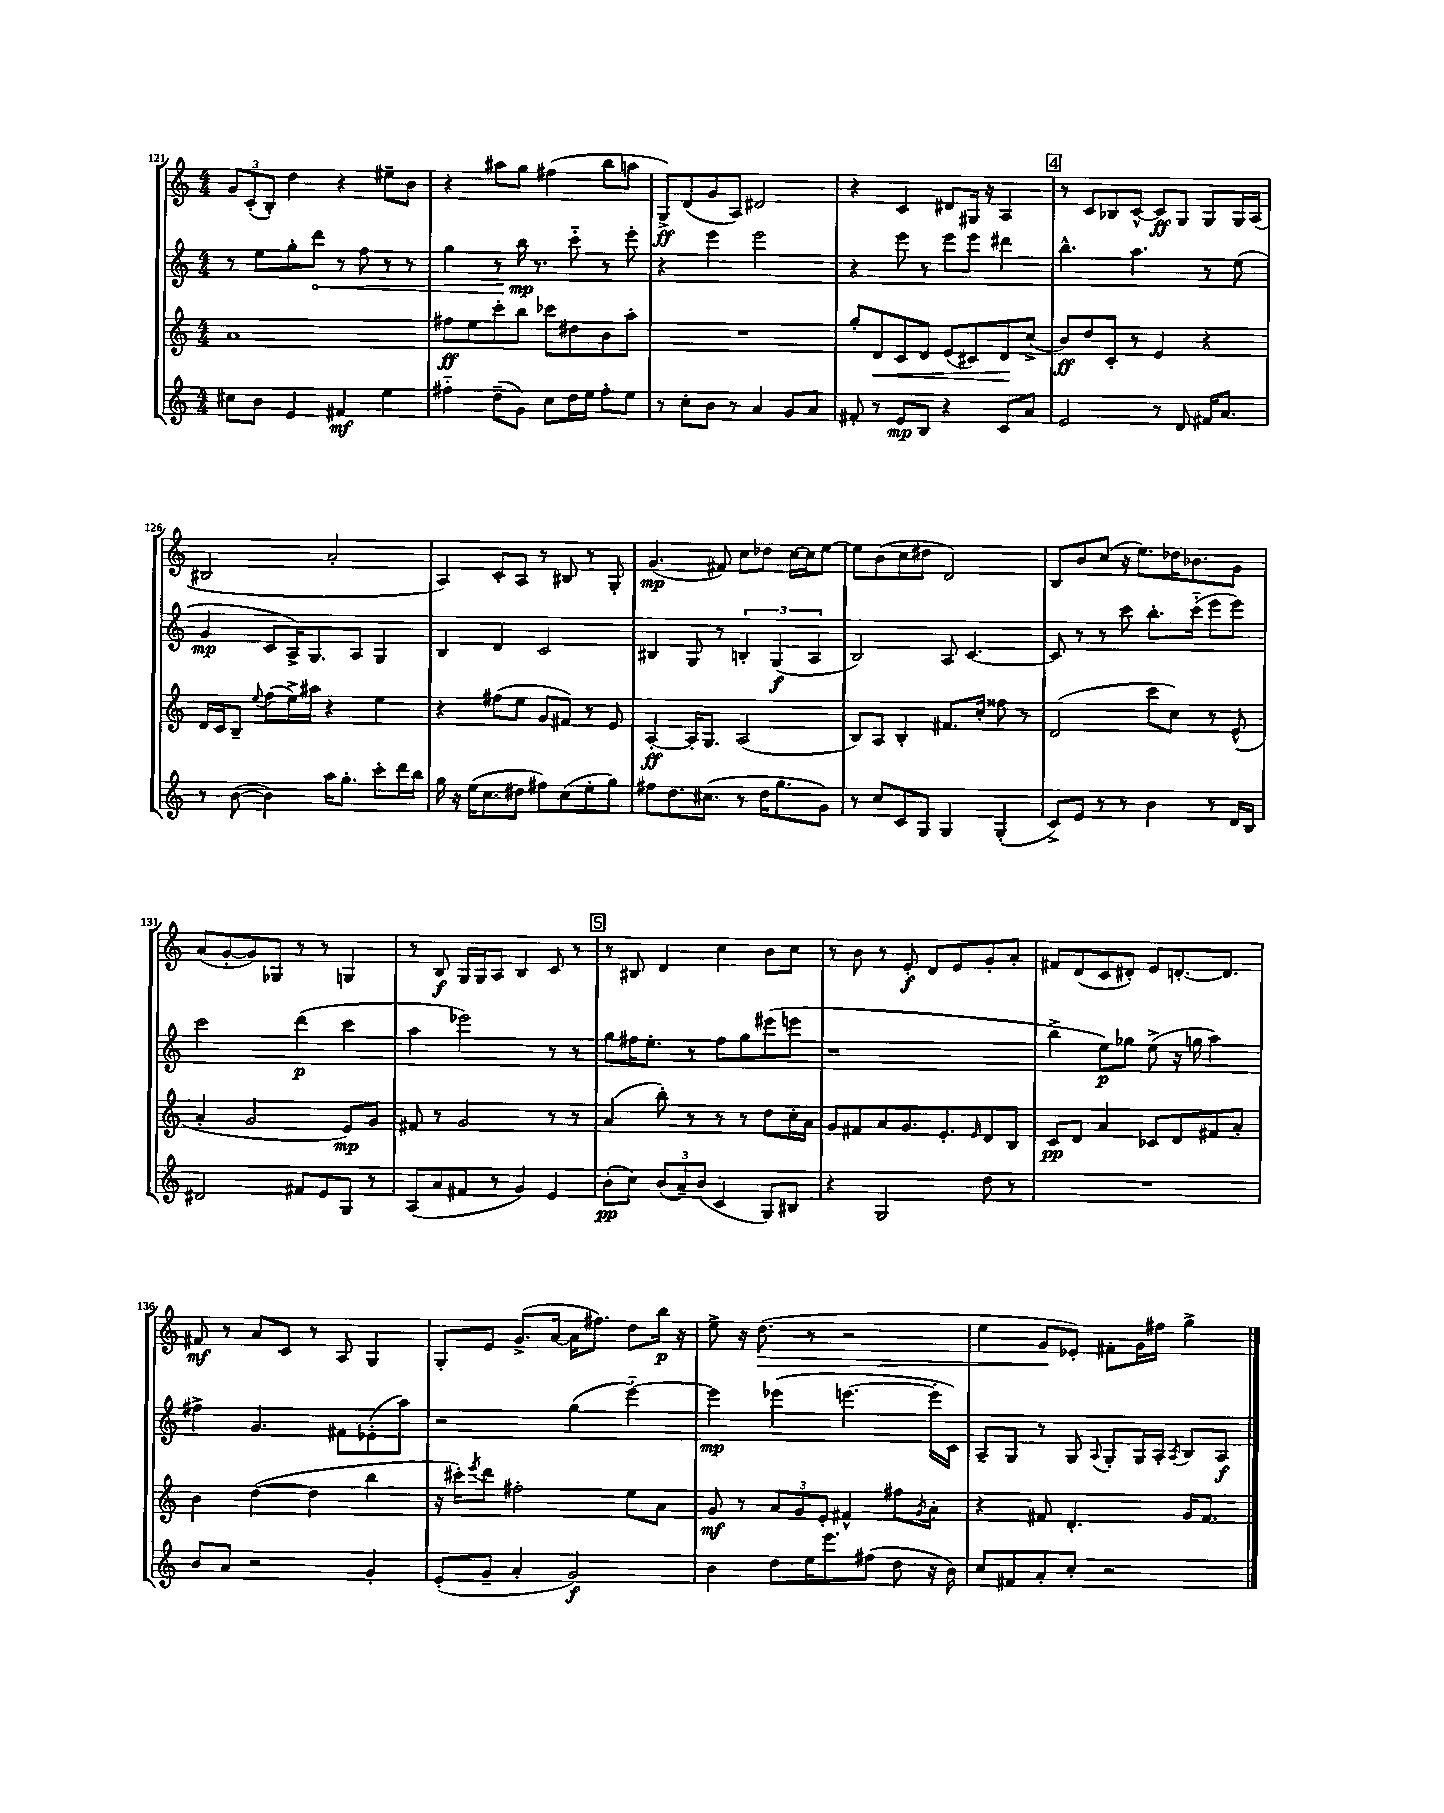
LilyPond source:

<<
\new StaffGroup <<
\new Staff = "s0" {
    \clef treble \key c \major \numericTimeSignature \time 4/4
    \tuplet 3/2 { g'8 c'8-.( b8-.) } d''4 r4 eis''8-- b'8 |
    r4 ais''8 g''8 fis''4( b''8 a''8 |
    g8->\ff) d'8( g'8 a8) dis'2 |
    r4 c'4 dis'8 gis16 r16 a4 |
    \mark \markup { \box "4" } r8 c'8 bes8 c'8~-^ c'8\ff g8 g8 g16 a16( |
    bis2 a'2-. |
    a4) c'8-. a8 r8 bis8 r8 g8-. |
    g'4.\mp( fis'8) c''8 des''8 c''16~ c''16 e''8~ |
    e''8 b'8( c''8 dis''8 d'2) |
    b8 b'8 c''8( r16 e''8.) des''16 bes'8. g'8 |
    a'8( g'8~-. g'8) ges8 r8 r8 g4 |
    r8 b8\f g16 g16 a8 b4 c'8 r8 |
    \mark \markup { \box "5" } r8 bis8 d'4 c''4 b'8 c''8 |
    r8 b'8 r8 e'8-.\f d'8 e'8 g'8-. a'8-. |
    fis'8 d'8( c'8 dis'8-.) e'8 d'8.~-. d'8. |
    fis'8\mf r8 a'8 c'8 r8 a8 g4 |
    g8-. e'8 g'8.->( a'16~ a'16 fis''8.) d''8 b''16\p r16 |
    e''8-> r16 d''8.\>( r8 r2 |
    e''4 g'8\! ees'8-.) fis'8-. g'16 fis''16 g''4-> \bar "|." |
}
\new Staff = "s1" {
    \clef treble \key c \major \numericTimeSignature \time 4/4
    r8 e''8 g''8-. \once \override Hairpin.circled-tip = ##t d'''8\< r8 f''8 r8 r8 |
    g''4 r8 b''16\mp\! r8. c'''8-_ r8 e'''8-. |
    r4 e'''4 e'''2 |
    r4 e'''8 r8 e'''8 e'''8 dis'''4 |
    \mark \markup { \box "4" } b''4.-^ a''4. r8 e''8( |
    g'4\mp c'8 a16->) g8. a8 g4 |
    b4 d'4 c'2 |
    bis4 g8 r8 \tuplet 3/2 { b4-. g4\f( a4 } |
    b2) a8 c'4.~ |
    c'8 r8 r8 c'''8 b''8.-. c'''16-_( e'''8 e'''8) |
    c'''2 d'''4\p( c'''4 |
    a''4 ees'''2) r8 r8 |
    \mark \markup { \box "5" } g''8 fis''16 e''8.-. r8 fis''8 g''8 eis'''8( e'''8 |
    r1 |
    b''4-> e''8\p) ges''8 e''8->( r16 g''16 a''4) |
    fis''4-> g'4. fis'8 ees'8-.( a''8) |
    r2 g''4( e'''4~-_) |
    e'''4\mp ees'''4( e'''4.~ e'''16-. c'16) |
    a8-- g8 r8 g8 \appoggiatura { a8 } g8-. g16 a16-. \acciaccatura { a8 } b8 a8\f \bar "|." |
}
\new Staff = "s2" {
    \clef treble \key c \major \numericTimeSignature \time 4/4
    a'1 |
    fis''8\ff e''8 c'''8-. b''8 ces'''8 dis''8 b'8 a''8-. |
    R1 |
    g''8-. d'8\< c'8 d'8 e'8( cis'8) d'8\! c''8->( |
    \mark \markup { \box "4" } b'8\ff) d''8 c'8-. r8 e'4 r4 |
    d'16 c'16 b8-- \appoggiatura { e''8 } f''8( e''16->) ais''16 r4 e''4 |
    r4 fis''8( e''8 g'8 fis'8) r8 e'8 |
    a4~-.\ff a16-. g8. a2( |
    b8) a8 b4-. fis'8. c''16-. fisis''8 r8 |
    d'2( c'''8 c''8) r8 e'8-^( |
    a'4-. g'2 e'8\mp) g'8 |
    fis'8 r8 g'2 r8 r8 |
    \mark \markup { \box "5" } a'4( b''8-.) r8 r8 r8 d''8 c''16-. a'16 |
    g'8 fis'8 a'8 g'8. e'8.-. \grace { e'16 } d'8 b8 |
    c'8\pp d'8 a'4 ces'8 d'8 fis'8 a'8-. |
    b'4 d''4~( d''4 b''4 |
    r16 cis'''16-.) \acciaccatura { e'''8 } d'''8 fis''2-. e''8 a'8 |
    g'8\mf r8 \tuplet 3/2 { a'8 g'8 e'8-. } fis'4-^ fis''8 \acciaccatura { g'8 } a'8-. |
    r4 fis'8 d'4.-. g'16 fis'8. \bar "|." |
}
\new Staff = "s3" {
    \clef treble \key c \major \numericTimeSignature \time 4/4
    cis''8 b'8 e'4 fis'4\mf e''4 |
    fis''4-_ d''8--( g'8) c''8 d''16 e''16 fis''8-. e''8 |
    r8 c''8-. b'8 r8 a'4 g'8 a'8 |
    fis'8-. r8 e'8\mp b8 r4 c'8 a'8 |
    \mark \markup { \box "4" } e'2 r8 d'8 fis'16 a'8. |
    r8 b'8~( b'4) a''16 g''8.-. c'''8-. d'''16 b''16 |
    g''16 r16 e''16( c''8. dis''8 fis''8) c''8( e''8-. g''8) |
    fis''8 d''8. cis''8.( r8 d''16 g''8. g'8) |
    r8 c''8 c'8 g8 g4 g4-.( |
    c'8->) e'8 r8 r8 b'4 r8 d'16 b16 |
    dis'2 fis'8 e'8 g8 r8 |
    a8( a'8 fis'8 r8 g'4) e'4 |
    \mark \markup { \box "5" } b'8-.\pp( c''8) \tuplet 3/2 { b'8( a'8--) b'8( } c'4 g8) bis8 |
    r4 g2 d''8 r8 |
    R1 |
    b'8 a'8 r2 g'4-. |
    e'8-.( g'8-- a'4-. g'2\f) |
    b'4 d''8 e''16 e'''8. fis''8( d''8 r16 b'16) |
    c''8 fis'8 a'8-. c''8-. r2 \bar "|." |
}
>>
>>
\layout { \context { \Score currentBarNumber = #121 } }
